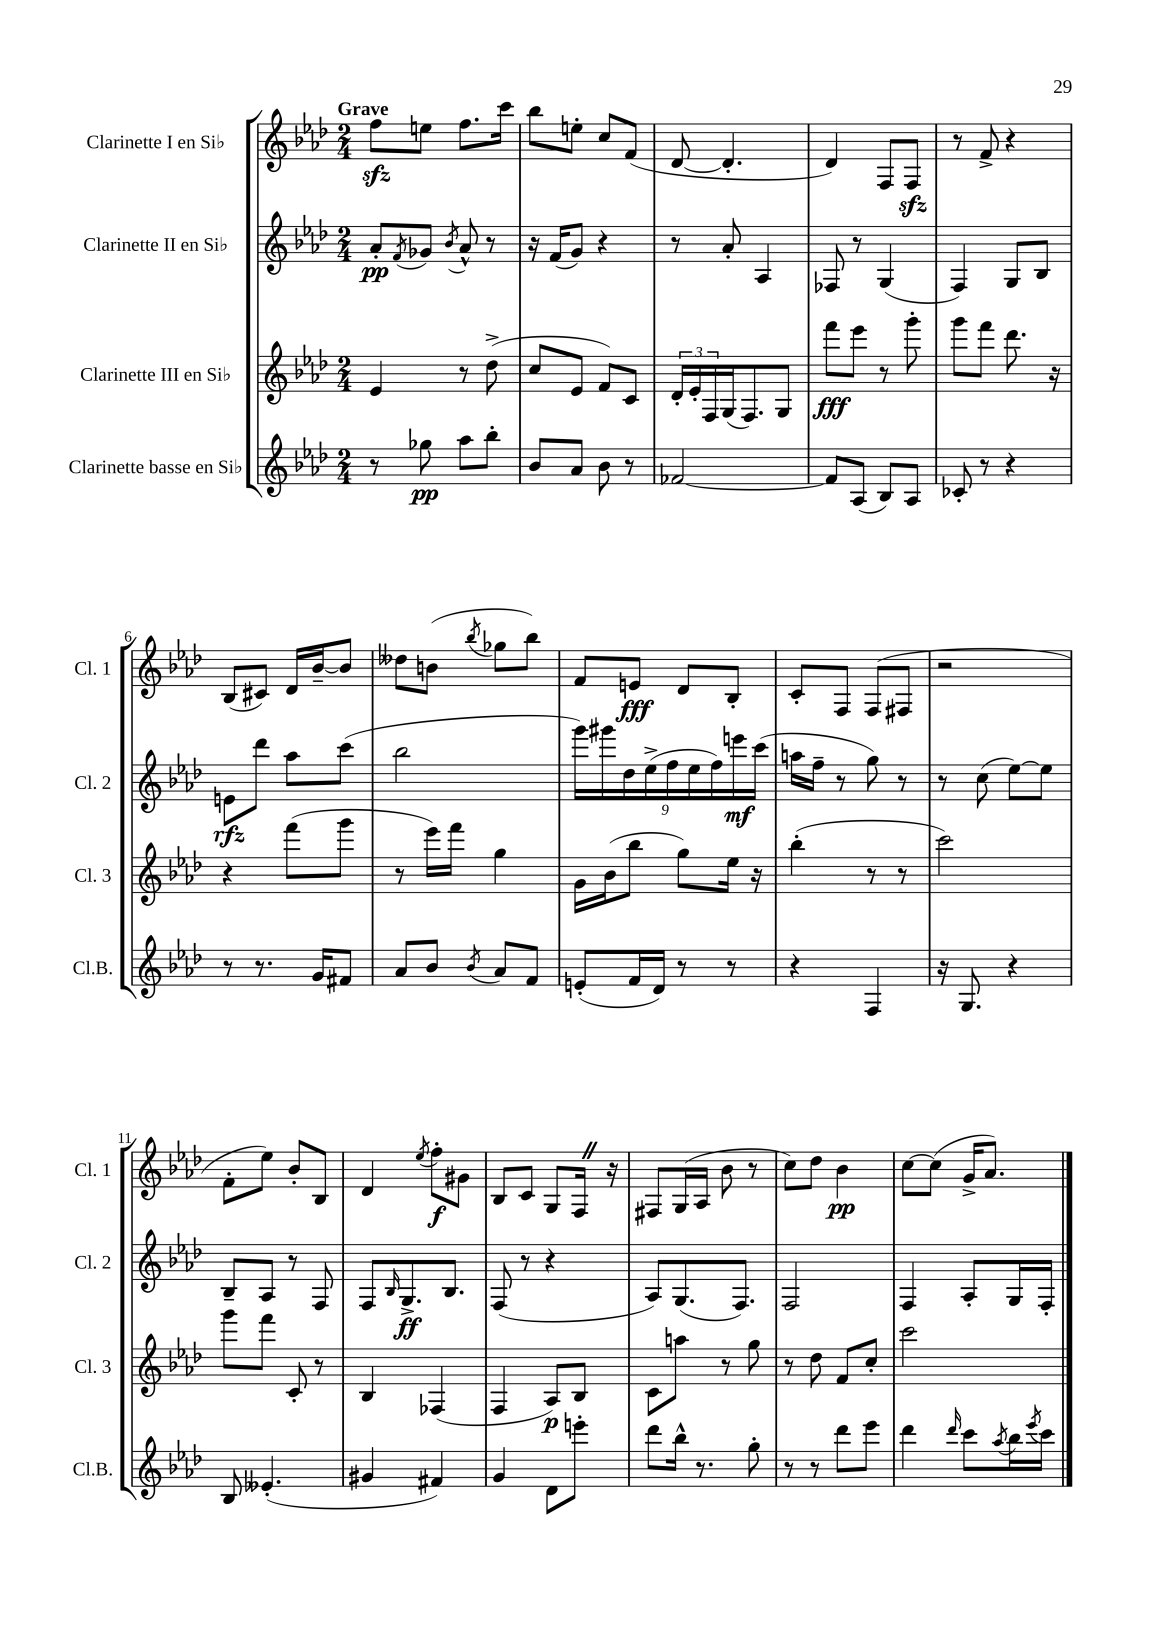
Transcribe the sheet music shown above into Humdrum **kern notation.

**kern	**dynam	**kern	**dynam	**kern	**dynam	**kern	**dynam
*part4	*part4	*part3	*part3	*part2	*part2	*part1	*part1
*staff4	*staff4	*staff3	*staff3	*staff2	*staff2	*staff1	*staff1
*I"Clarinette basse en Si♭	*	*I"Clarinette III en Si♭	*	*I"Clarinette II en Si♭	*	*I"Clarinette I en Si♭	*
*I'Cl.B.	*	*I'Cl. 3	*	*I'Cl. 2	*	*I'Cl. 1	*
*clefG2	*	*clefG2	*	*clefG2	*	*clefG2	*
*k[b-e-a-d-]	*	*k[b-e-a-d-]	*	*k[b-e-a-d-]	*	*k[b-e-a-d-]	*
*M2/4	*	*M2/4	*	*M2/4	*	*M2/4	*
=1	=1	=1	=1	=1	=1	=1	=1
!	!	!	!	!	!	!LO:TX:a:B:t=Grave	!
8r	.	4e-/	.	8a-'/L	pp	8ffzz\L	.
.	.	.	.	8qf/	.	.	.
8gg-X\	pp	.	.	8g-X/J	.	8een\J	.
.	.	.	.	8qb-/	.	.	.
8aa-\L	.	8r	.	8a-^^/	.	8.ff\L	.
8bb-'\J	.	(8dd-^\	.	8r	.	.	.
.	.	.	.	.	.	16ccc\Jk	.
=2	=2	=2	=2	=2	=2	=2	=2
8b-/L	.	8cc/L	.	16r	.	8bb-\L	.
.	.	.	.	(16f/KL	.	.	.
8a-/J	.	8e-/J	.	8g/J)	.	8een'\J	.
8b-\	.	8f/L)	.	4r	.	8cc/L	.
8r	.	8c/J	.	.	.	(8f/J	.
=3	=3	=3	=3	=3	=3	=3	=3
[2f-X/	.	24d-'/LL	.	8r	.	[8d-/	.
.	.	24e-'/	.	.	.	.	.
.	.	24F/	.	.	.	.	.
.	.	(16G/J	.	8a-'/	.	4.d-'/]	.
.	.	8.F/)	.	.	.	.	.
.	.	.	.	4A-/	.	.	.
.	.	8G/J	.	.	.	.	.
=4	=4	=4	=4	=4	=4	=4	=4
8f-/L]	.	8fff\L	fff	8F-X/	.	4d-/)	.
(8A-/J	.	8eee-\J	.	8r	.	.	.
8B-/L)	.	8r	.	(4G/	.	8F/L	.
8A-/J	.	8ggg'\	.	.	.	8Fzz/J	.
=5	=5	=5	=5	=5	=5	=5	=5
8c-X'/	.	8ggg\L	.	4F/)	.	8r	.
8r	.	8fff\J	.	.	.	8f^/	.
4r	.	8.ddd-\	.	8G/L	.	4r	.
.	.	.	.	8B-/J	.	.	.
.	.	16r	.	.	.	.	.
!!LO:LB:g=z
=6	=6	=6	=6	=6	=6	=6	=6
8r	.	4r	.	8en\L	rfz	(8B-/L	.
8.r	.	.	.	8ddd-\J	.	8c#X/J)	.
.	.	(8fff\L	.	8aa-\L	.	16d-/LL	.
16g/KL	.	.	.	.	.	[16b-~/J	.
8f#X/J	.	8ggg\J	.	(8ccc\J	.	8b-/J]	.
=7	=7	=7	=7	=7	=7	=7	=7
8a-/L	.	8r	.	2bb-\	.	8dd--X\L	.
8b-/J	.	16eee-\LL)	.	.	.	(8bn\J	.
.	.	16fff\JJ	.	.	.	.	.
8qb-/	.	.	.	.	.	8qbb-/	.
8a-/L	.	4gg\	.	.	.	8gg-X\L	.
8f/J	.	.	.	.	.	8bb-\J)	.
=8	=8	=8	=8	=8	=8	=8	=8
(8en'/L	.	16g\LL	.	18ggg\LL)	.	8f/L	.
.	.	.	.	18ggg#X\	.	.	.
.	.	(16b-\J	.	.	.	.	.
.	.	.	.	18dd-\	.	.	.
16f/L	.	8bb-\J	.	.	.	8en/J	fff
.	.	.	.	(18ee-^\	.	.	.
16d-/JJ)	.	.	.	.	.	.	.
.	.	.	.	18ff\	.	.	.
8r	.	8gg\L)	.	.	.	8d-/L	.
.	.	.	.	18ee-\	.	.	.
.	.	.	.	18ff\)	.	.	.
8r	.	16ee-\Jk	.	.	.	8B-'/J	.
.	.	.	.	18eeen\	mf	.	.
.	.	16r	.	.	.	.	.
.	.	.	.	(18ccc\JJ	.	.	.
=9	=9	=9	=9	=9	=9	=9	=9
4r	.	(4bb-'\	.	16aan\LL	.	8c'/L	.
.	.	.	.	16ff~\JJ	.	.	.
.	.	.	.	8r	.	8F/J	.
4F/	.	8r	.	8gg\)	.	(8F/L	.
.	.	8r	.	8r	.	8F#X/J	.
=10	=10	=10	=10	=10	=10	=10	=10
16r	.	2ccc\)	.	8r	.	2r	.
8.G/	.	.	.	.	.	.	.
.	.	.	.	(8cc\	.	.	.
4r	.	.	.	[8ee-\L)	.	.	.
.	.	.	.	8ee-\J]	.	.	.
!!LO:LB:g=z
=11	=11	=11	=11	=11	=11	=11	=11
8B-/	.	8ggg\L	.	8B-~/L	.	8f'\L	.
(4.e--X'/	.	8fff\J	.	8A-/J	.	8ee-\J)	.
.	.	8c'/	.	8r	.	8b-'/L	.
.	.	8r	.	8F/	.	8B-/J	.
=12	=12	=12	=12	=12	=12	=12	=12
4g#X/	.	4B-/	.	8F/L	.	4d-/	.
.	.	.	.	16qqB-/	.	.	.
.	.	.	.	8.G^/	ff	.	.
.	.	.	.	.	.	8qee-/	.
4f#X/)	.	(4F-X/	.	.	.	8ff'\L	f
.	.	.	.	8.B-/J	.	.	.
.	.	.	.	.	.	8g#X\J	.
=13	=13	=13	=13	=13	=13	=13	=13
4g/	.	4F/	.	(8F/	.	8B-/L	.
.	.	.	.	8r	.	8c/J	.
8d-\L	.	8A-/L)	p	4r	.	8G/L	.
8eeen'\J	.	8B-/J	.	.	.	16FZ/Jk	.
.	.	.	.	.	.	16r	.
=14	=14	=14	=14	=14	=14	=14	=14
8ddd-\L	.	8c\L	.	8A-/L)	.	8F#X/L	.
16bb-^^\Jk	.	8aan\J	.	(8.G/	.	(16G/L	.
8.r	.	.	.	.	.	16A-/JJ	.
.	.	8r	.	.	.	8b-\	.
.	.	.	.	8.F/J)	.	.	.
8gg'\	.	8gg\	.	.	.	8r	.
=15	=15	=15	=15	=15	=15	=15	=15
8r	.	8r	.	2F/	.	8cc\L)	.
8r	.	8dd-\	.	.	.	8dd-\J	.
8ddd-\L	.	8f/L	.	.	.	4b-\	pp
8eee-\J	.	8cc'/J	.	.	.	.	.
=16	=16	=16	=16	=16	=16	=16	=16
4ddd-\	.	2ccc\	.	4F/	.	[8cc\L	.
.	.	.	.	.	.	(8cc\J]	.
16qqddd-/	.	.	.	.	.	.	.
8ccc\L	.	.	.	8A-'/L	.	16g^/KL	.
.	.	.	.	.	.	8.a-/J)	.
8qaa-/	.	.	.	.	.	.	.
16bb-\L	.	.	.	16G/L	.	.	.
8qeee-/	.	.	.	.	.	.	.
16ccc\JJ	.	.	.	16F'/JJ	.	.	.
==	==	==	==	==	==	==	==
*-	*-	*-	*-	*-	*-	*-	*-
